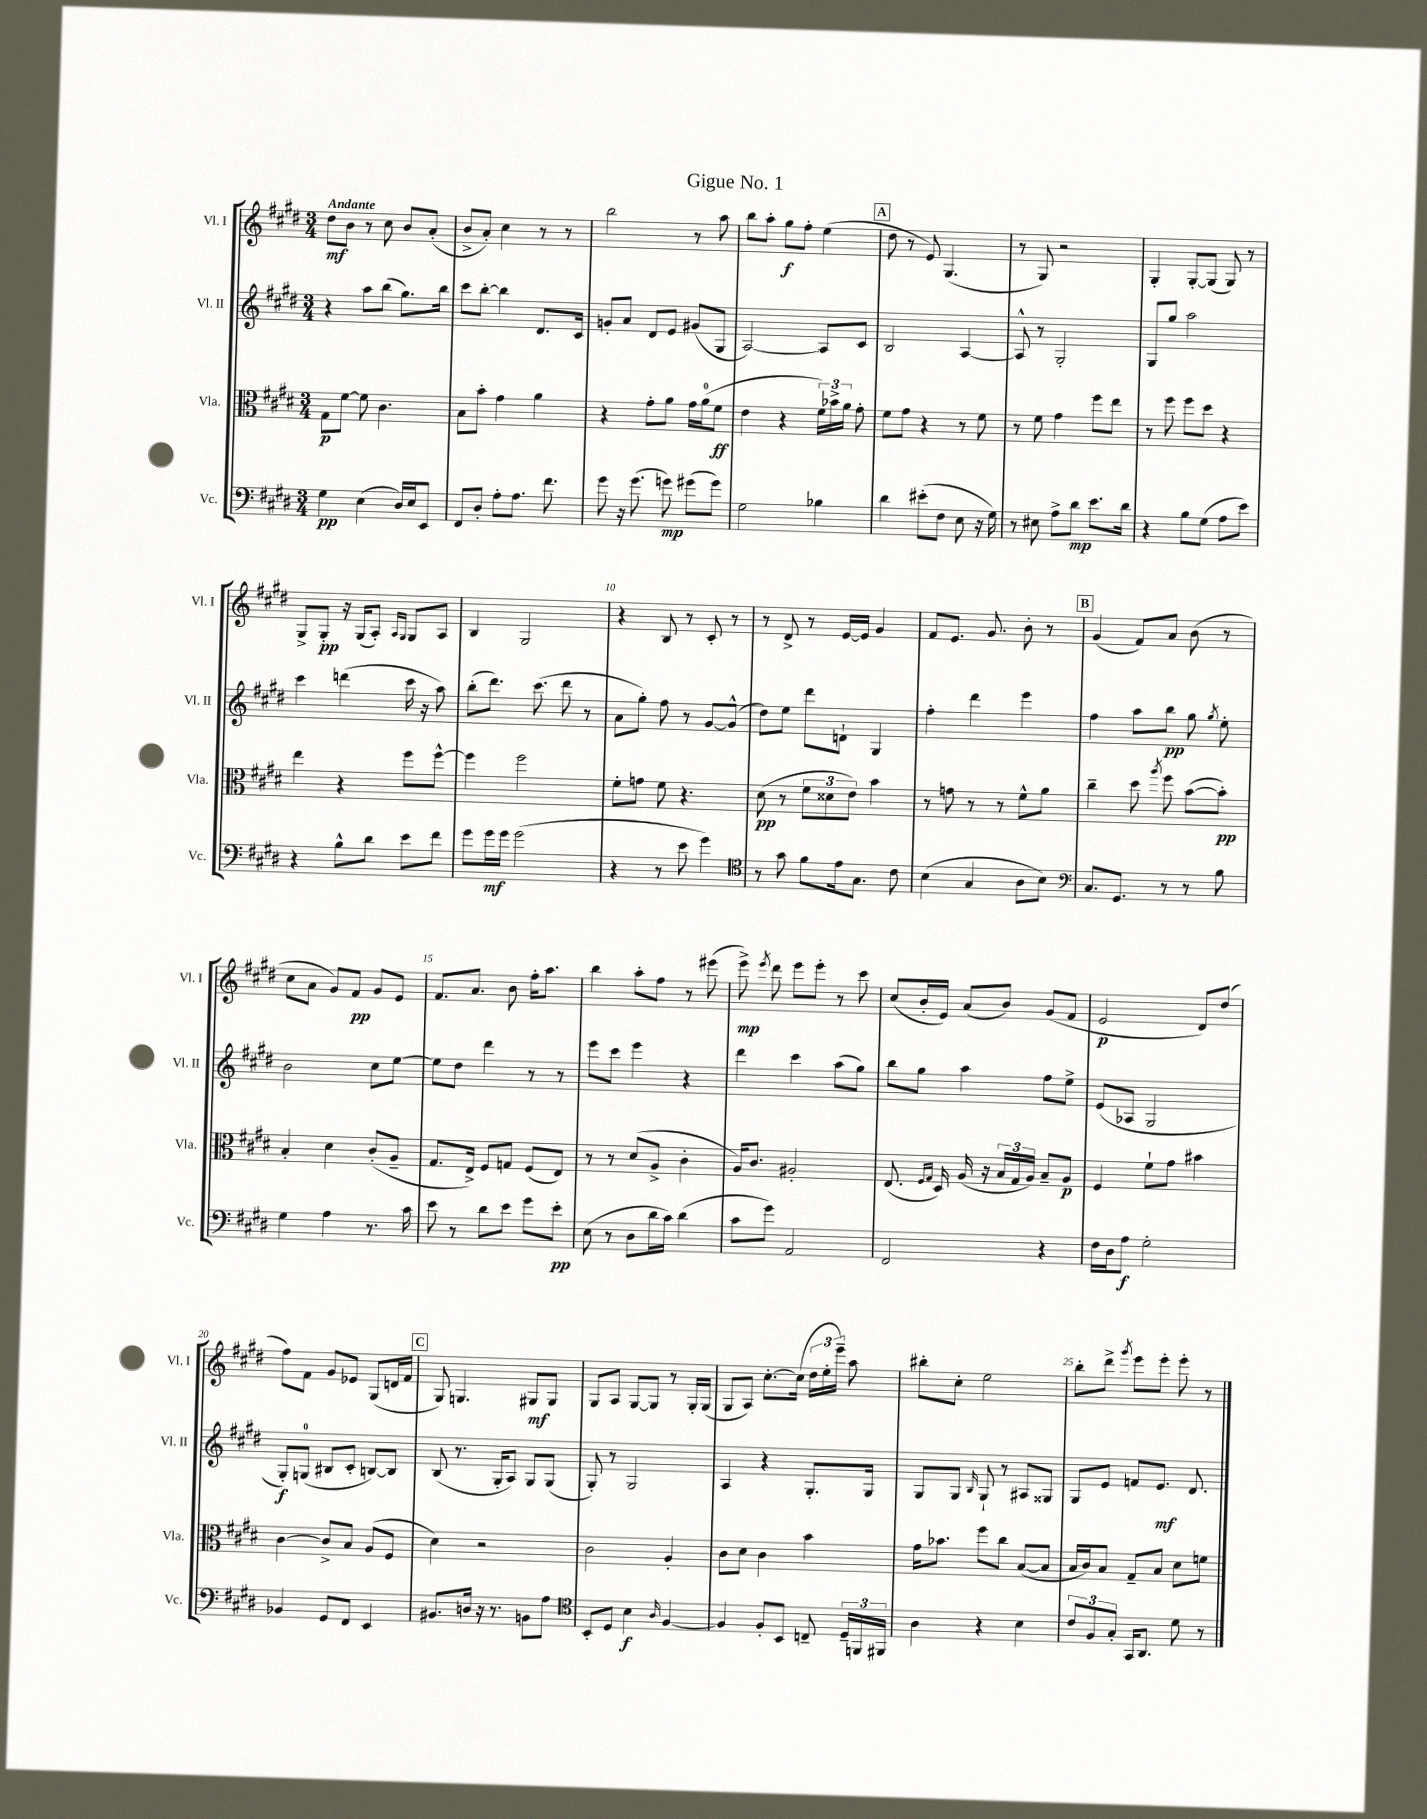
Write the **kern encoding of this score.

**kern	**kern	**kern	**kern
*staff4	*staff3	*staff2	*staff1
*clefF4	*clefC3	*clefG2	*clefG2
*k[f#c#g#d#]	*k[f#c#g#d#]	*k[f#c#g#d#]	*k[f#c#g#d#]
*M3/4	*M3/4	*M3/4	*M3/4
4G#	8G#	4r	8dd#
.	[8f#	.	8b
(4E	8f#]	8aa	8r
.	4.c#	(8bb	8cc#
16D#)	.	8.gg#)	8b
16E	.	.	.
8EE	.	.	(8a'
.	.	16bb	.
=	=	=	=
8FF#	8B	8ccc#	8b^
8D#'	8b'	[8bb'	8a')
8A'	4g#	4bb]	4cc#
8.A	.	.	.
.	4a	8.d#	8r
8.f#	.	.	.
.	.	.	8r
.	.	16c#	.
=	=	=	=
8g#	4r	8g'	2bb
16r	.	8a	.
(8.g#	.	.	.
.	8g#'	8d#	.
8g)	8a	8e	.
(8g#	16g#	(8g#	8r
.	(16a	.	.
8g#)	8f#	8G#	8aa
=	=	=	=
2G#	4e	[2A)	8bb
.	.	.	8aa'
.	4r	.	8gg#
.	.	.	8ff#'
4B-	24f#)	8A]	(4ee
.	24b-^	.	.
.	24a	.	.
.	8g#'	8c#	.
=	=	=	=
4d#	8f#	2B	8dd#
.	8g#	.	8r
(8e#'	4r	.	8e)
8F#	.	.	(4.G#
8E	8r	[4A	.
16r	8f#	.	.
16G#)	.	.	.
=	=	=	=
8r	8r	8A^^]	8r
8E#	8f#	8r	8G#)
8A^	4g#	2G#'	2r
8d#	.	.	.
8.e	8ff#	.	.
.	8ee	.	.
16d#	.	.	.
=	=	=	=
4r	8r	8G#	4G#'
.	8ff#	8gg#	.
8B	8ff#	2aa	[8G#'
(8G#	8dd#	.	(8G#]
8A	4r	.	8G#)
8e)	.	.	8r
=	=	=	=
4r	4ee	4ccc#	8G#^
.	.	.	8G#'
8B^^	4r	(4ddd	16r
.	.	.	(16G#
8d#	.	.	8A')
.	.	.	16qqA
.	.	.	16qqG#
8e	8ff#	16ccc#	8G#
.	.	16r	.
8f#	[8ff#^^	8aa)	8A
=	=	=	=
8g#	4ff#]	(8bb'	4B
16g#	.	8.ddd#)	.
16g#	.	.	.
(2g#	2ff#	.	2G#
.	.	(8.ccc#	.
.	.	8ddd#	.
.	.	8r	.
=	=	=	=
4r	8f#'	8a	4r
.	8g	8gg#')	.
8r	8f#	8ff#	8B
8e	4.r	8r	8r
4g#)	.	[8g#	8c#'
.	.	(8g#^^]	8r
=	=	=	=
*clefC4	*	*	*
8r	(8d#	8dd#)	8r
8g#	8r	8ee	8d#^
8f#	12f#	8ddd#	8r
.	12d##	.	.
16e	.	8d`	[16e
.	12e)	.	.
8.G#	.	.	16e]
.	4b	4G#	4g#
8c#	.	.	.
=	=	=	=
(4B	8r	4ff#'	8f#
.	8g	.	8.e
4G#	8r	4ddd#	.
.	.	.	8.g#
.	8r	.	.
8A	8f#^^	4eee	8b'
8B)	8a	.	8r
=	=	=	=
*clefF4	*	*	*
8.C#	4cc#~	4ff#	(4g#
8.GG#	.	.	.
.	8dd#	8aa	8f#)
.	8qaa	.	.
8r	8ff#	8bb	8a
8r	([8b	8gg#	(8b
.	.	8qgg#	.
8B	8b'])	8ee'	8r
=	=	=	=
4G#	4B'	2b	8cc#
.	.	.	8a
4A	4d#	.	8g#)
.	.	.	8f#
8.r	(8c#'	8cc#	8g#
.	8A~	[8ee	8e
16c#	.	.	.
=	=	=	=
8e	8.G#	8ee]	8.f#
8r	.	8dd#	.
.	16E^)	.	8.a
8d#	8F#	4ddd#	.
8e	8G	.	8b
8g#	(8F#	8r	16ff#'
.	.	.	8.aa
8e'	8E)	8r	.
=	=	=	=
(8E	8r	8eee	4bb
8r	8r	8ccc#	.
8D#	(8d#	4eee	8aa'
16d#	8A^	.	8ff#
16c#)	.	.	.
(4d#	4c#'	4r	8r
.	.	.	(8eee#
=	=	=	=
8c#	16A)	4ddd#	8eee^)
.	8.c#	.	.
.	.	.	8qeee
8g#)	.	.	8ddd#
2AA	2A#'	4ccc#	8eee
.	.	.	8eee'
.	.	(8aa	8r
.	.	8gg#)	8ccc#
=	=	=	=
2FF#	(8.E	8bb	(8cc#
.	.	8gg#	16b'
.	16qqF#	.	.
.	16qqG#	.	.
.	16D#)	.	16e)
.	(16A	4aa	(8a
.	16r	.	.
.	24B	.	8b)
.	24G#	.	.
.	24A)	.	.
4r	8B~	8ff#	(8g#
.	8A	8ee^	8f#
=	=	=	=
16F#	4F#	(8e	2e
16D#	.	.	.
8A	.	8A-	.
2G#'	8f#`	2G#	.
.	8g#	.	.
.	4b#	.	8d#)
.	.	.	(8dd#
=	=	=	=
4BB-	[4c#	8G#')	8ff#)
.	.	(8G	8f#
8GG#	8c#^]	8B#	8g#
8FF#	8B	8c#'	8e-
4EE	(8A	[8B)	(8G#
.	8F#	8B]	16d
.	.	.	16f#
=	=	=	=
8.BB#	4d#)	(8B	8G#)
.	.	8.r	4.G
16D	.	.	.
16r	2r	.	.
8.r	.	16G#'	.
.	.	8A)	.
8BB	.	8G#	8G#
8A	.	(8G#	8G#
=	=	=	=
*clefC4	*	*	*
8BB'	2c#	8G#')	8G#
8D#	.	8r	8A
4B	.	2G#	[8G#
.	.	.	8G#]
16qqA	.	.	.
[4F#	4A'	.	8r
.	.	.	16G#'
.	.	.	(16G#
=	=	=	=
4F#]	8c#	4A	8G#
.	8d#	.	8A)
8F#'	4c#	4r	[8.cc#'
8BB	.	.	.
.	.	.	(16cc#]
8C~	4b	8.G#'	24dd#
.	.	.	24ee'
.	.	.	24eee~)
24D#~	.	.	8aa
24FF	.	.	.
.	.	16G#	.
24FF#	.	.	.
=	=	=	=
4A	16g#	8G#	8bb#'
.	8.b-	.	.
.	.	8G#	8cc#'
.	.	16qqB	.
4r	8ff#	8G#`	2ee
.	8cc#	8r	.
4B	([8B	8A#	.
.	8B]	8G##	.
=	=	=	=
12c#	16B	8G#	8bb'
.	16c#)	.	.
12F#	.	.	.
.	8B	8e	8ddd#^
12G#'	.	.	.
.	.	.	8qggg#
16GG#	8G#~	8f	8eee
8.AA	.	.	.
.	8B	8.e	8eee'
8d#	8d#	.	8eee'
.	.	8.d#	.
8r	8f	.	8r
==	==	==	==
*-	*-	*-	*-
